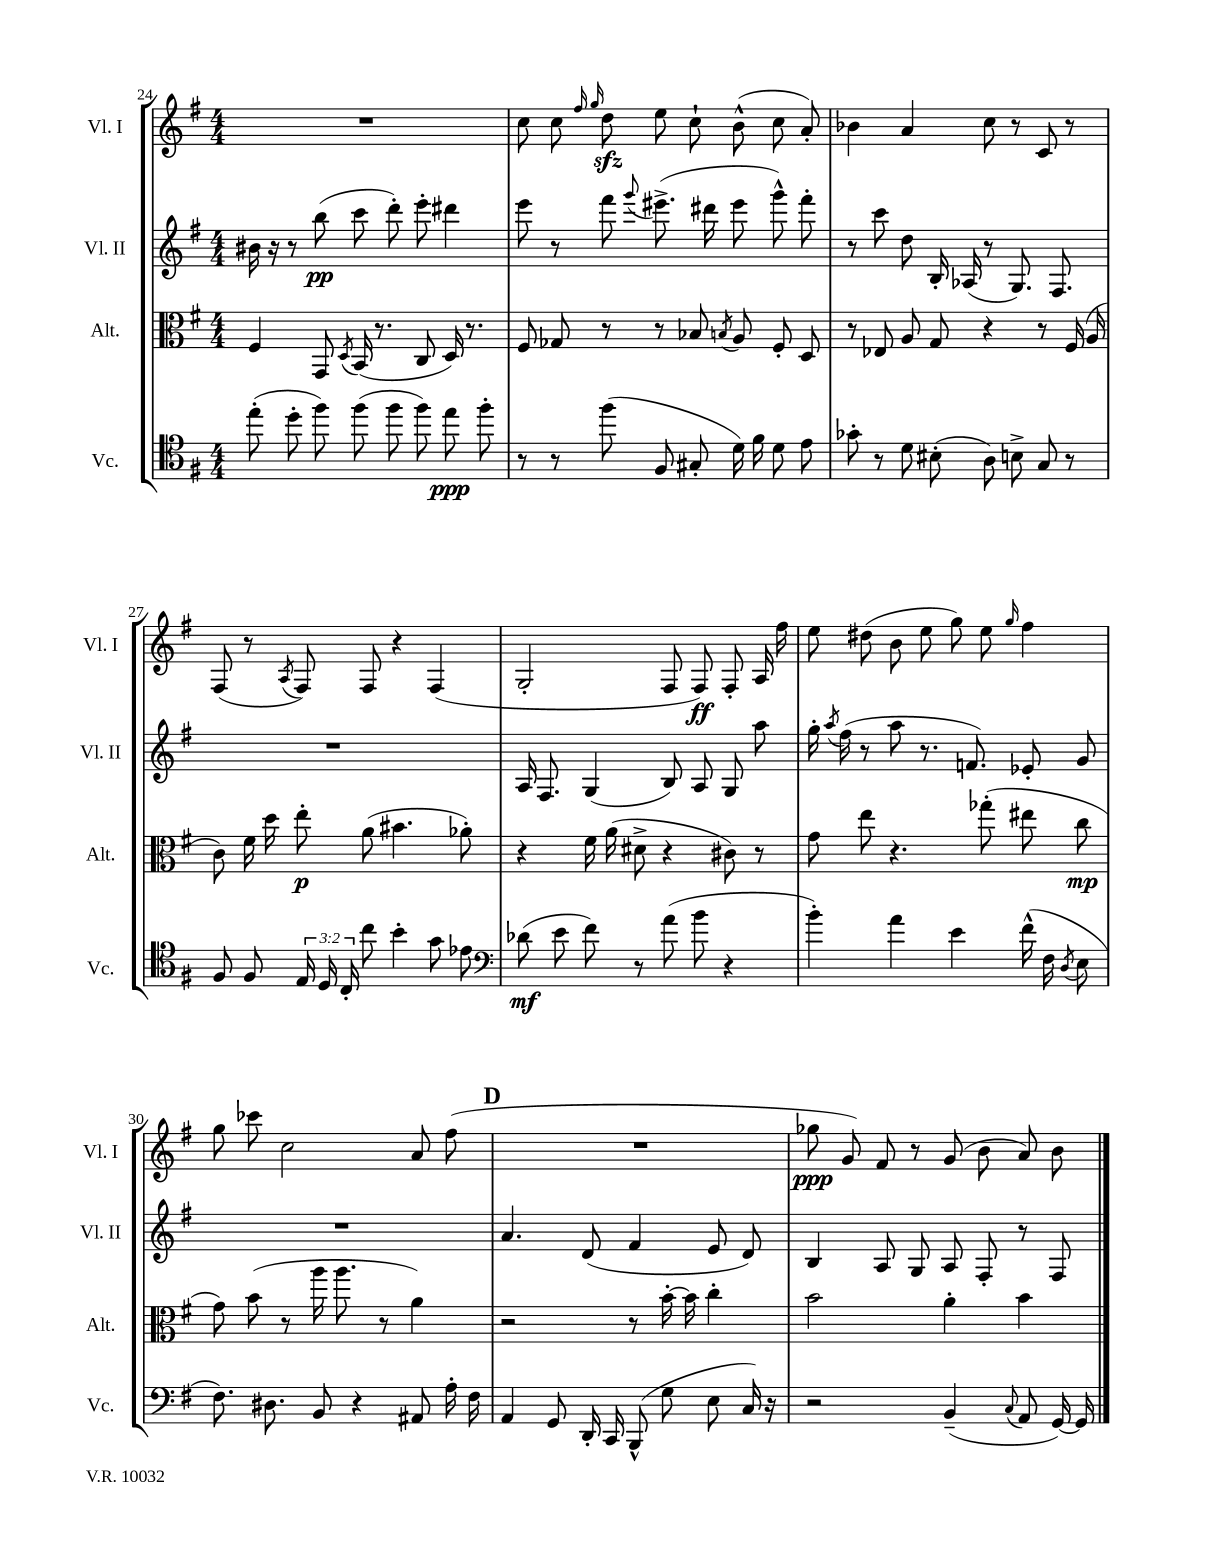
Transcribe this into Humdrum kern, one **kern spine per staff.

**kern	**kern	**kern	**kern
*staff4	*staff3	*staff2	*staff1
*clefC4	*clefC3	*clefG2	*clefG2
*k[f#]	*k[f#]	*k[f#]	*k[f#]
*M4/4	*M4/4	*M4/4	*M4/4
(8ee'	4F#	16b#	1r
.	.	16r	.
8dd'	.	8r	.
8ff#)	8GG	(8bb	.
.	8qD	.	.
(8ff#	(16BB	8ccc	.
.	8.r	.	.
8ff#	.	8ddd')	.
8ff#)	8C	8eee'	.
8ee	16D)	4ddd#	.
.	8.r	.	.
8ff#'	.	.	.
=	=	=	=
8r	8F#	8eee	8cc
8r	8G-	8r	8cc
.	.	.	16qqff#
.	.	.	16qqgg
(8ff#	8r	8fff#	8dd
.	.	8qqggg	.
8F#	8r	(8.eee#^	8ee
8G#'	8B-	.	8cc`
.	.	16ddd#	.
.	8qB	.	.
16d)	8A	8eee#	(8b^^
16f#	.	.	.
8d	8F#'	8ggg^^)	8cc
8e	8D	8fff#'	8a')
=	=	=	=
8g-'	8r	8r	4b-
8r	8E-	8ccc	.
8d	8A	8dd	4a
(8B#'	8G	16B'	.
.	.	(16A-	.
8A)	4r	8r	8cc
8B^	.	8.G)	8r
8G	8r	.	8c
.	.	8.F#	.
8r	(16F#	.	8r
.	16A	.	.
=	=	=	=
8F#	8c)	1r	(8F#
8F#	16f#	.	8r
.	16dd	.	.
.	.	.	8qA
24E	8ee'	.	8F#)
24D	.	.	.
24C'	.	.	.
8cc	(8a	.	8F#
4b'	4.b#	.	4r
8g	.	.	(4F#
8e-	8a-')	.	.
=	=	=	=
*clefF4	*	*	*
(8d-	4r	16A	2G'
.	.	8.F#	.
8e	.	.	.
8f#)	16f#	(4G	.
.	(16a	.	.
8r	8d#^	.	.
(8a	4r	8B)	8F#
8b	.	8A	8F#)
4r	8c#)	8G	8F#'
.	8r	8aa	16A
.	.	.	16ff#
=	=	=	=
4b')	8g	16gg'	8ee
.	.	8qaa	.
.	.	(16ff#	.
.	8ee	8r	(8dd#
4a	4.r	8aa	8b
.	.	8.r	8ee
4e	.	.	8gg)
.	.	8.f)	.
.	(8gg-'	.	8ee
.	.	.	16qqgg
(16f#^^	8ee#	8e-'	4ff#
16F#	.	.	.
8qD	.	.	.
8E	8cc	8g	.
=	=	=	=
8.F#)	8g)	1r	8gg
.	(8b	.	8ccc-
8.D#	.	.	.
.	8r	.	2cc
8BB	16aa	.	.
.	8.aa	.	.
4r	.	.	.
.	8r	.	.
8AA#	4a)	.	8a
16A'	.	.	(8ff#
16F#	.	.	.
=	=	=	=
4AA	2r	4.a	1r
8GG	.	.	.
16DD'	.	(8d	.
16CC	.	.	.
(8BBB^^	8r	4f#	.
8G	[16b'	.	.
.	16b]	.	.
8E	4cc'	8e	.
16C)	.	8d)	.
16r	.	.	.
=	=	=	=
2r	2b	4B	8gg-
.	.	.	8g)
.	.	8A	8f#
.	.	8G	8r
(4BB~	4a'	8A	(8g
.	.	8F#'	8b
8qqC	.	.	.
8AA	4b	8r	8a)
[16GG)	.	8F#	8b
16GG]	.	.	.
==	==	==	==
*-	*-	*-	*-
